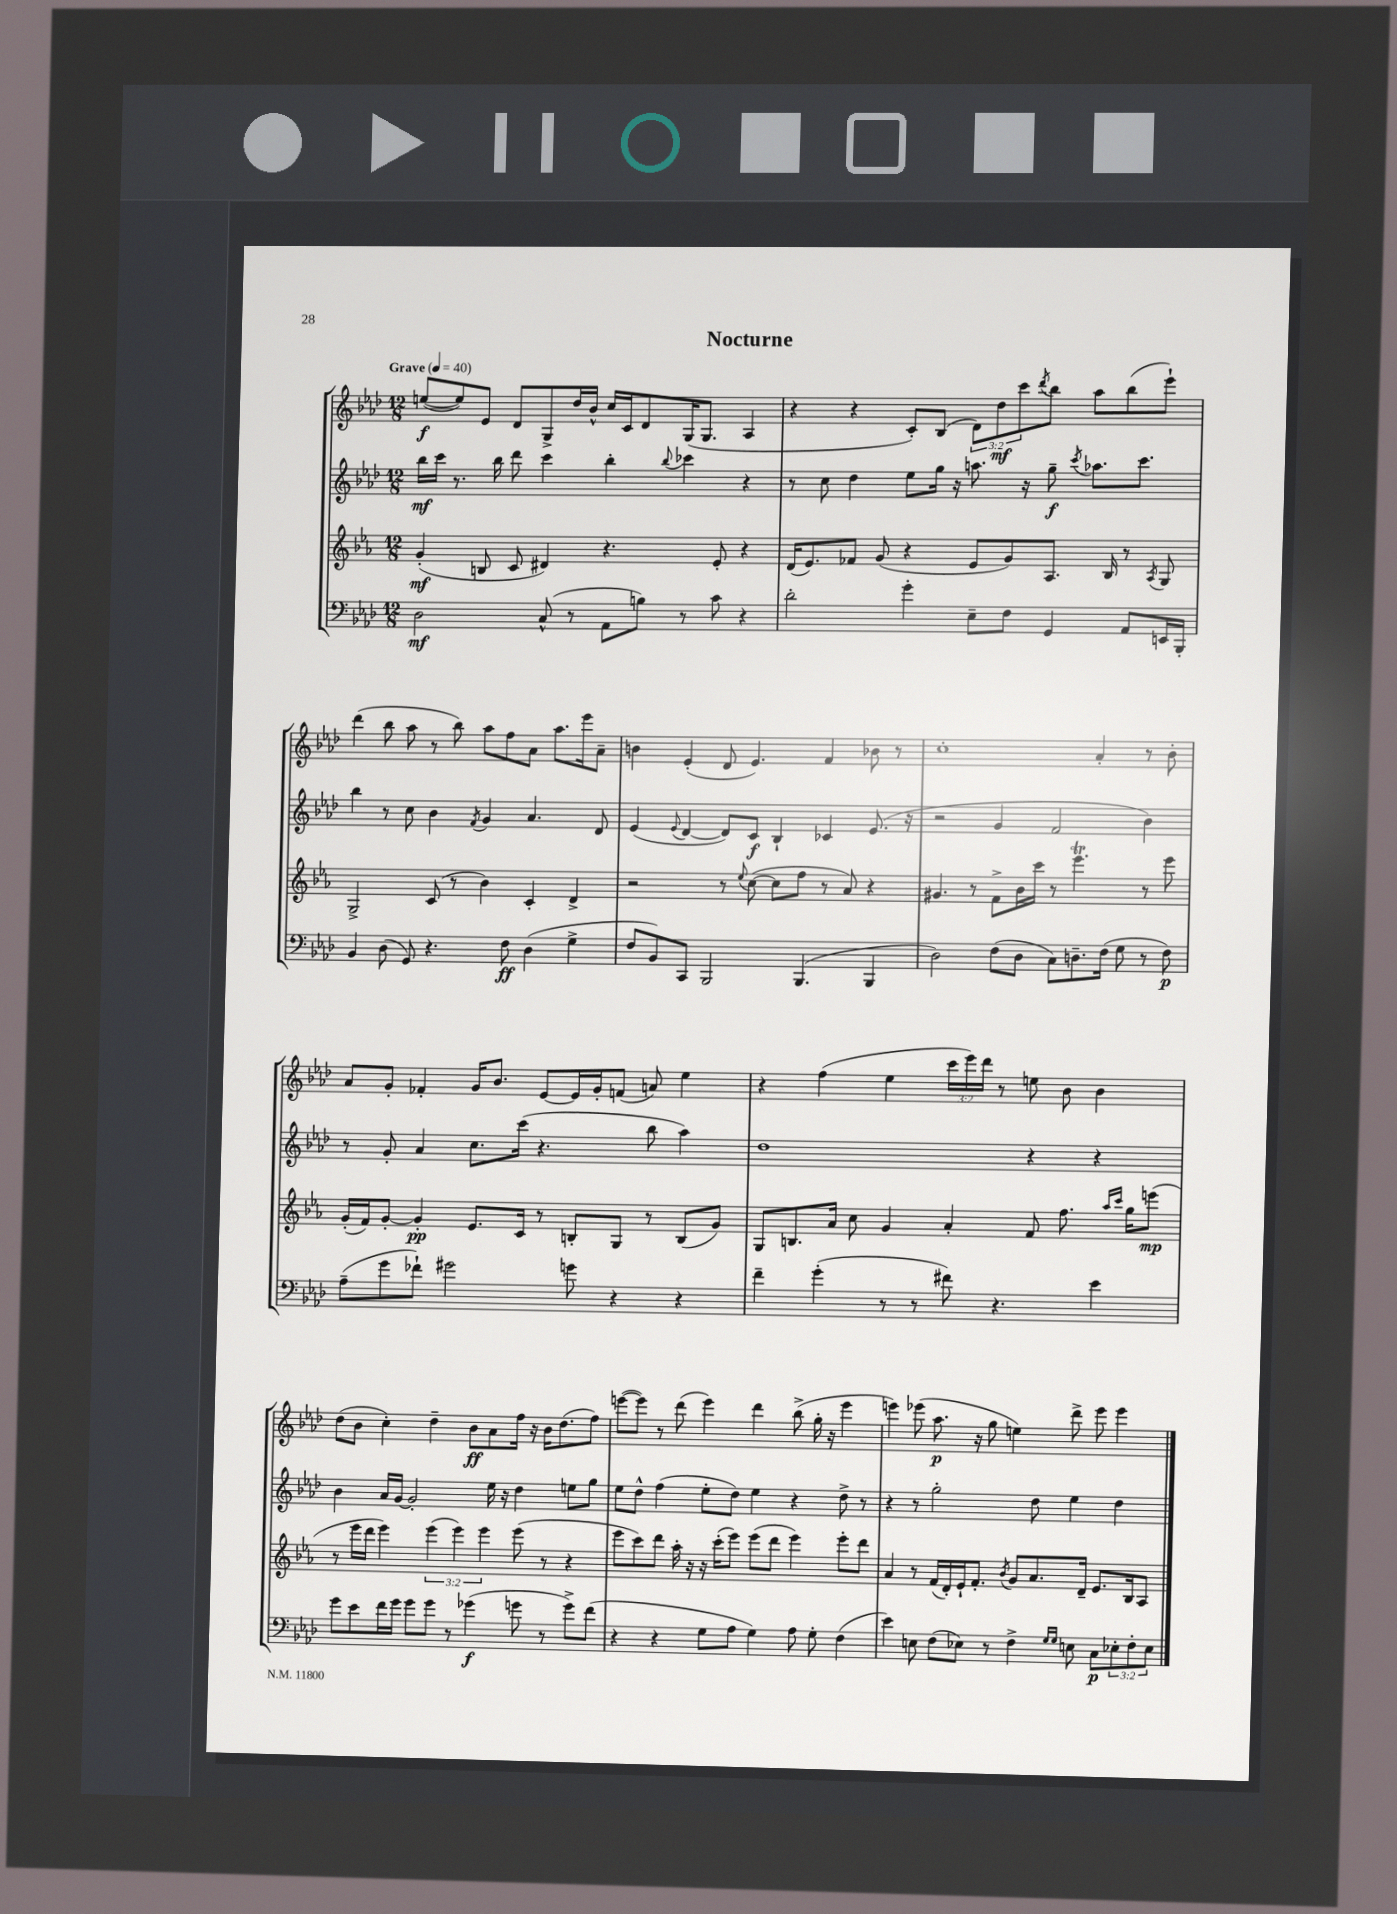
\header { title = "Nocturne" }
<<
\new StaffGroup <<
\new Staff = "s0" {
    \clef treble \key aes \major \numericTimeSignature \time 12/8 \override Staff.TupletNumber.text = #tuplet-number::calc-fraction-text \tempo "Grave" 4 = 40
    e''8~\f( e''8) ees'8 des'8 g8-> des''16 bes'16-^ c''16 c'16 des'8 g16( g8. aes4 |
    r4 r4 c'8-.) bes8( \tuplet 3/2 { des'8) des''8\mf c'''8 } \acciaccatura { des'''8 } bes''8 aes''8 bes''8( ees'''8-!) |
    des'''4( bes''8 aes''8 r8 bes''8) aes''8 f''8 aes'8 aes''8. ees'''16 aes'8-- |
    b'4 ees'4-.( des'8 ees'4.) f'4 bes'8 r8 |
    c''1-. aes'4-. r8 bes'8-. |
    aes'8 g'8-. fes'4-. g'16 bes'8. ees'8~ ees'16 g'16-. f'8( a'8) ees''4 |
    r4 f''4( ees''4 \tuplet 3/2 { c'''16 ees'''16) des'''16 } r8 e''8 bes'8 bes'4 |
    des''8( bes'8 c''4-.) des''4-- bes'8\ff aes'8 f''16 r16 bes'16 des''8.( f''8) |
    e'''8~( e'''8) r8 des'''8( e'''4) des'''4 bes''8->( g''16-. r16 e'''4 |
    e'''4) ees'''8( aes''8.\p r16 g''8 e''4) des'''8-> ees'''8 ees'''4 \bar "|." |
}
\new Staff = "s1" {
    \clef treble \key aes \major \numericTimeSignature \time 12/8
    bes''16\mf c'''16 r8. bes''16 des'''8 c'''4 bes''4-. \appoggiatura { bes''8 } ces'''4 r4 |
    r8 c''8 des''4 ees''8 g''16 r16 a''8. r16 g''8--\f \acciaccatura { c'''8 } aes''8. c'''8. |
    bes''4 r8 c''8 bes'4 \acciaccatura { f'8 } g'4 aes'4. des'8 |
    ees'4( \appoggiatura { ees'8 } des'4~ des'8) c'8\f bes4-! ces'4 ees'8.( r16 |
    r2 g'4 f'2 bes'4) |
    r8 g'8-. aes'4 c''8. c'''16( r4. bes''8 aes''4) |
    des''1 r4 r4 |
    bes'4 aes'16 g'16~ g'2-. ees''16 r16 des''4 e''8 g''8 |
    ees''8 des''8-^ f''4( ees''8-. des''8) ees''4 r4 des''8-> r8 |
    r4 r8 g''2-. des''8 ees''4 des''4 \bar "|." |
}
\new Staff = "s2" {
    \clef treble \key ees \major \numericTimeSignature \time 12/8 \override Staff.TupletNumber.text = #tuplet-number::calc-fraction-text
    g'4-.\mf( b8 c'8 dis'4) r4. ees'8-. r4 |
    d'16( ees'8.) fes'8 g'8( r4 ees'8 g'8) aes8. bes16 r8 \acciaccatura { aes8 } g8 |
    g2-> c'8( r8 bes'4) c'4-. d'4-> |
    r2 r8 \appoggiatura { ees''8 } c''8~( c''8 f''8 r8 aes'8) r4 |
    gis'4. r8 f'8-> bes'16 c'''16 r8 ees'''4.\trill r8 ees'''8 |
    g'16-.( f'16) g'8~-. g'4-.\pp ees'8. c'16 r8 b8-. g8 r8 b8( g'8) |
    g8 b8. aes'16 c''8 g'4 aes'4-. f'8 f''8. \grace { aes''16 c'''16 } g''16 e'''8\mp( |
    r8 ees'''16 d'''16 ees'''4) \tuplet 3/2 { ees'''4( ees'''4) ees'''4 } ees'''8( r8 r4 |
    ees'''8 c'''8) d'''8 aes''16-. r16 r16 c'''16-.( ees'''8) ees'''8( d'''8 ees'''4) ees'''8-. d'''8 |
    aes'4 r8 f'16( d'16-.) ees'16-! f'8.-. \acciaccatura { bes'8 } g'8 aes'8. d'16-- ees'8. bes16 aes8 \bar "|." |
}
\new Staff = "s3" {
    \clef bass \key aes \major \numericTimeSignature \time 12/8 \override Staff.TupletNumber.text = #tuplet-number::calc-fraction-text
    des2\mf c8-^( r8 aes,8 b8) r8 c'8 r4 |
    des'2-. g'4-. ees8-- f8 g,4 aes,8 e,16 bes,,16-. |
    bes,4 des8( g,8) r4. f8\ff des4( g4-> |
    f8 bes,8) c,8 bes,,2 bes,,4.( bes,,4 |
    des2) f8( des8 c8) d8.-- f16( g8 r8 f8\p) |
    aes8--( g'8 fes'8-!) gis'2 g'8 r4 r4 |
    f'4-- g'4-.( r8 r8 fis'8) r4. ees'4 |
    g'8 ees'8 f'16 g'16 g'8 g'8 r8 ges'4\f( g'8 r8 g'8->) f'8( |
    r4 r4 g8 aes8 g4) aes8 g8-. f4( |
    ees'4) e8 f8( ees8) r8 f4-> \grace { g16 g16 } e8 c8\p \tuplet 3/2 { ees8-. f8-. ees8 } \bar "|." |
}
>>
>>
\layout { \context { \Score \remove "Bar_number_engraver" } }
